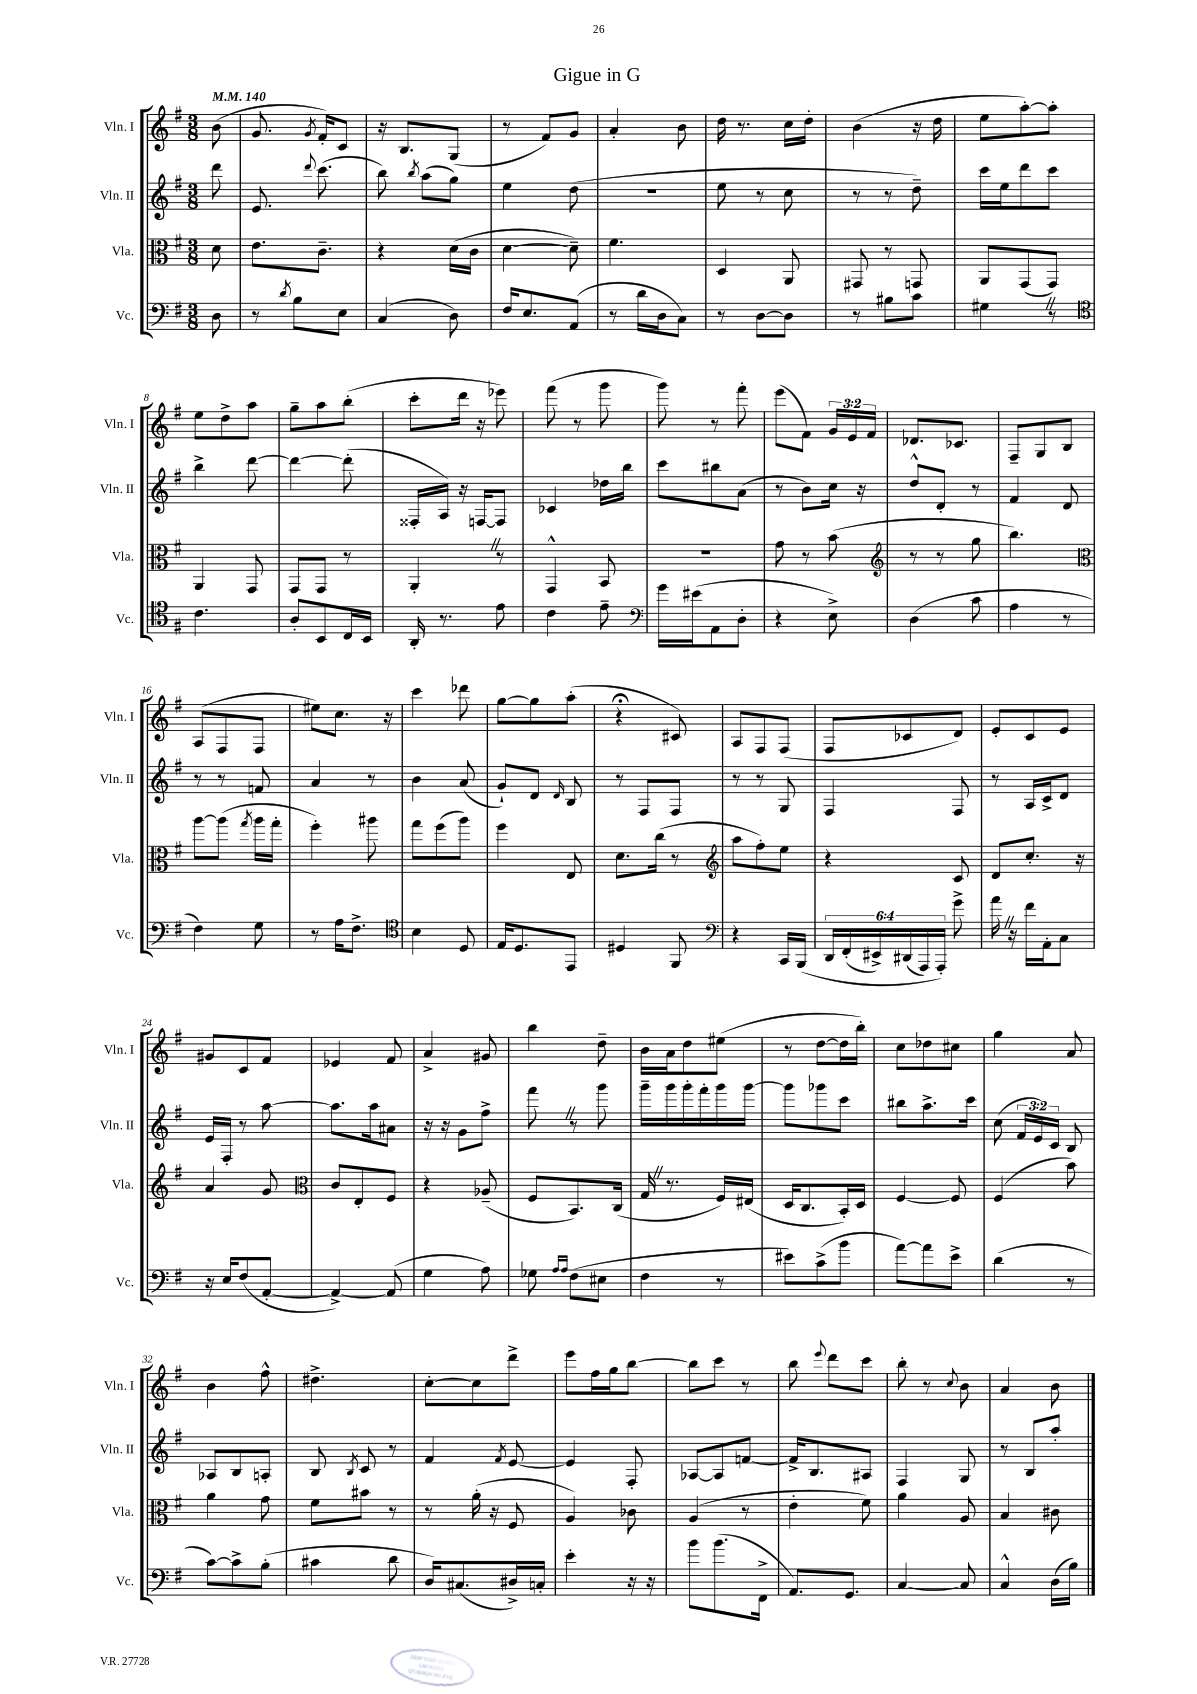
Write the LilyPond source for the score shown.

\header { title = "Gigue in G" }
<<
\new StaffGroup <<
\new Staff = "s0" \with { instrumentName = "Vln. I" shortInstrumentName = "Vln. I" } {
    \clef treble \key g \major \numericTimeSignature \time 3/8 \override Staff.TupletNumber.text = #tuplet-number::calc-fraction-text \partial 8 \tempo 4 = 140
    \autoBeamOff b'8( |
    g'8. \acciaccatura { g'8 } fis'16[-.) c'8] |
    r16 b8.[ g8]( |
    r8 fis'8[) g'8] |
    a'4-. b'8 |
    d''16 r8. c''16[ d''16]-. |
    b'4( r16 d''16 |
    e''8[ a''8~-.) a''8]-. |
    e''8[ d''8-> a''8] |
    g''8[-- a''8 b''8]-.( |
    c'''8[-. d'''16] r16 ees'''8) |
    fis'''8( r8 g'''8 |
    g'''8) r8 fis'''8-. |
    e'''8[( fis'8]) \tuplet 3/2 { g'16[ e'16 fis'16] } |
    des'8.[ ces'8.] |
    fis8[-- g8 b8] |
    a8[( fis8 fis8] |
    eis''8[) c''8.] r16 |
    c'''4 des'''8 |
    g''8[~ g''8 a''8]-.( |
    r4\fermata cis'8) |
    a8[ fis8 fis8]( |
    fis8[ ces'8 d'8]) |
    e'8[-. c'8 e'8] |
    gis'8[ c'8 fis'8] |
    ees'4 fis'8 |
    a'4-> gis'8 |
    b''4 d''8-- |
    b'16[ a'16 d''8 eis''8]( |
    r8 d''8[~ d''16 b''16]-.) |
    c''8[ des''8 cis''8] |
    g''4 a'8 |
    b'4 fis''8-^ |
    dis''4.-> |
    c''8[~-. c''8 d'''8]-> |
    e'''8[ fis''16 g''16 b''8]~ |
    b''8[ c'''8] r8 |
    b''8 \appoggiatura { e'''8 } d'''8[ c'''8] |
    b''8-. r8 \appoggiatura { c''8 } b'8 |
    a'4 b'8 \bar "|." |
}
\new Staff = "s1" \with { instrumentName = "Vln. II" shortInstrumentName = "Vln. II" } {
    \clef treble \key g \major \numericTimeSignature \time 3/8 \override Staff.TupletNumber.text = #tuplet-number::calc-fraction-text \partial 8
    \autoBeamOff d'''8 |
    e'8. \appoggiatura { d'''8 } c'''8.( |
    b''8) \acciaccatura { b''8 } a''8[( g''8]) |
    e''4 d''8( |
    R4. |
    e''8 r8 c''8 |
    r8 r8 d''8--) |
    c'''16[ e''16 d'''8 c'''8] |
    b''4-> d'''8~ |
    d'''4~ d'''8-.( |
    fisis16[-. a16]) r16 f16[~ f8] |
    ces'4 des''16[ b''16] |
    c'''8[ bis''8 a'8]( |
    r8 b'8[) c''16] r16 |
    d''8[-^ d'8]-. r8 |
    fis'4 d'8 |
    r8 r8 f'8 |
    a'4 r8 |
    b'4 a'8( |
    g'8[-!) d'8] \grace { d'16 } b8 |
    r8 fis8[ fis8] |
    r8 r8 g8 |
    fis4 fis8 |
    r8 a16[ c'16-> d'8] |
    e'16[ fis16]-. r8 a''8~ |
    a''8.[ a''16 ais'8] |
    r16 r16 g'8[ fis''8]-> |
    fis'''8 \once \override BreathingSign.text = \markup { \musicglyph "scripts.caesura.straight" } \breathe r8 g'''8 |
    g'''16[-- g'''16 g'''16-. fis'''16-. g'''16 g'''16]~ |
    g'''8[ ges'''8 c'''8] |
    bis''8[ a''8.-> c'''16] |
    c''8( \tuplet 3/2 { fis'16[ e'16) c'16] } b8 |
    aes8[ b8 a8]-. |
    b8 \acciaccatura { b8 } c'8 r8 |
    fis'4 \acciaccatura { fis'8 } e'8~ |
    e'4 fis8-. |
    aes8[~ aes8 f'8]~ |
    f'16[-> b8. ais8] |
    fis4 g8 |
    r8 b8[ a''8]-. \bar "|." |
}
\new Staff = "s2" \with { instrumentName = "Vla." shortInstrumentName = "Vla." } {
    \clef alto \key g \major \numericTimeSignature \time 3/8 \partial 8
    \autoBeamOff d'8 |
    e'8.[ c'8.]-- |
    r4 d'16[( c'16] |
    d'4~ d'8--) |
    fis'4. |
    d4 a,8 |
    gis,8 r8 g,8 |
    a,8[ g,8( g,8]) |
    a,4 g,8 |
    g,8[ g,8] r8 |
    a,4-. \once \override BreathingSign.text = \markup { \musicglyph "scripts.caesura.straight" } \breathe r8 |
    g,4-^ b,8 |
    r4. |
    g'8 r8 b'8( |
    \clef treble r8 r8 g''8 |
    b''4.) |
    \clef alto a''8[~ a''8]( \acciaccatura { g''8 } a''16[ g''16]-. |
    fis''4-.) ais''8 |
    g''8[ fis''8( a''8]) |
    fis''4 e8 |
    d'8.[ c''16]( r8 |
    \clef treble a''8[ fis''8-.) e''8] |
    r4 c'8 |
    d'8[ c''8.]-. r16 |
    a'4 g'8 |
    \clef alto c'8[ e8-. fis8] |
    r4 aes8--( |
    fis8[ b,8.) c16]( |
    g16 \once \override BreathingSign.text = \markup { \musicglyph "scripts.caesura.straight" } \breathe r8. fis16[) eis16]( |
    d16[ c8. b,16-.) d16] |
    fis4~ fis8 |
    fis4( b'8) |
    a'4 g'8 |
    fis'8[ bis'8] r8 |
    r8 a'16-.( r16 fis8 |
    a4) ces'8 |
    a4( r8 |
    e'4-. fis'8) |
    a'4 a8 |
    b4 cis'8 \bar "|." |
}
\new Staff = "s3" \with { instrumentName = "Vc." shortInstrumentName = "Vc." } {
    \clef bass \key g \major \numericTimeSignature \time 3/8 \override Staff.TupletNumber.text = #tuplet-number::calc-fraction-text \partial 8
    \autoBeamOff d8 |
    r8 \acciaccatura { d'8 } b8[ e8] |
    c4( d8) |
    fis16[ e8. a,8]( |
    r8 d'16[ d16 c8]) |
    r8 d8[~ d8] |
    r8 bis8[ c'8] |
    gis4 \once \override BreathingSign.text = \markup { \musicglyph "scripts.caesura.straight" } \breathe r8 |
    \clef tenor c'4. |
    a8[-. b,8 c16 b,16] |
    a,16-. r8. e'8 |
    c'4 e'8-- |
    \clef bass g'16[ eis'16( a,8 d8]-. |
    r4 e8->) |
    d4( c'8 |
    a4 r8 |
    fis4) g8 |
    r8 a16[ fis8.]-> |
    \clef tenor b4 d8 |
    e16[ d8. e,8] |
    dis4 fis,8 |
    \clef bass r4 c,16[ b,,16]\( |
    \tuplet 6/4 { d,16[ fis,16-.( eis,16->) dis,16( a,,16) a,,16]-.\) } g'8-> |
    a'16 \once \override BreathingSign.text = \markup { \musicglyph "scripts.caesura.straight" } \breathe r16 fis'16[ a,16-. c8] |
    r16 e16[ fis8( a,8]~-. |
    a,4~->) a,8( |
    g4 a8) |
    ges8 \grace { a16[ a16] } fis8[( eis8] |
    fis4 r8 |
    eis'8[) c'8->( b'8] |
    a'8[~) a'8 e'8]-> |
    d'4( r8 |
    c'8[~) c'8-> b8]-.( |
    cis'4 d'8 |
    d16[) cis8.( dis16->) c16]-. |
    e'4-. r16 r16 |
    b'8[ b'8.( fis,16]-> |
    a,8.[) g,8.] |
    c4~ c8 |
    c4-^ d16[( b16]) \bar "|." |
}
>>
>>
